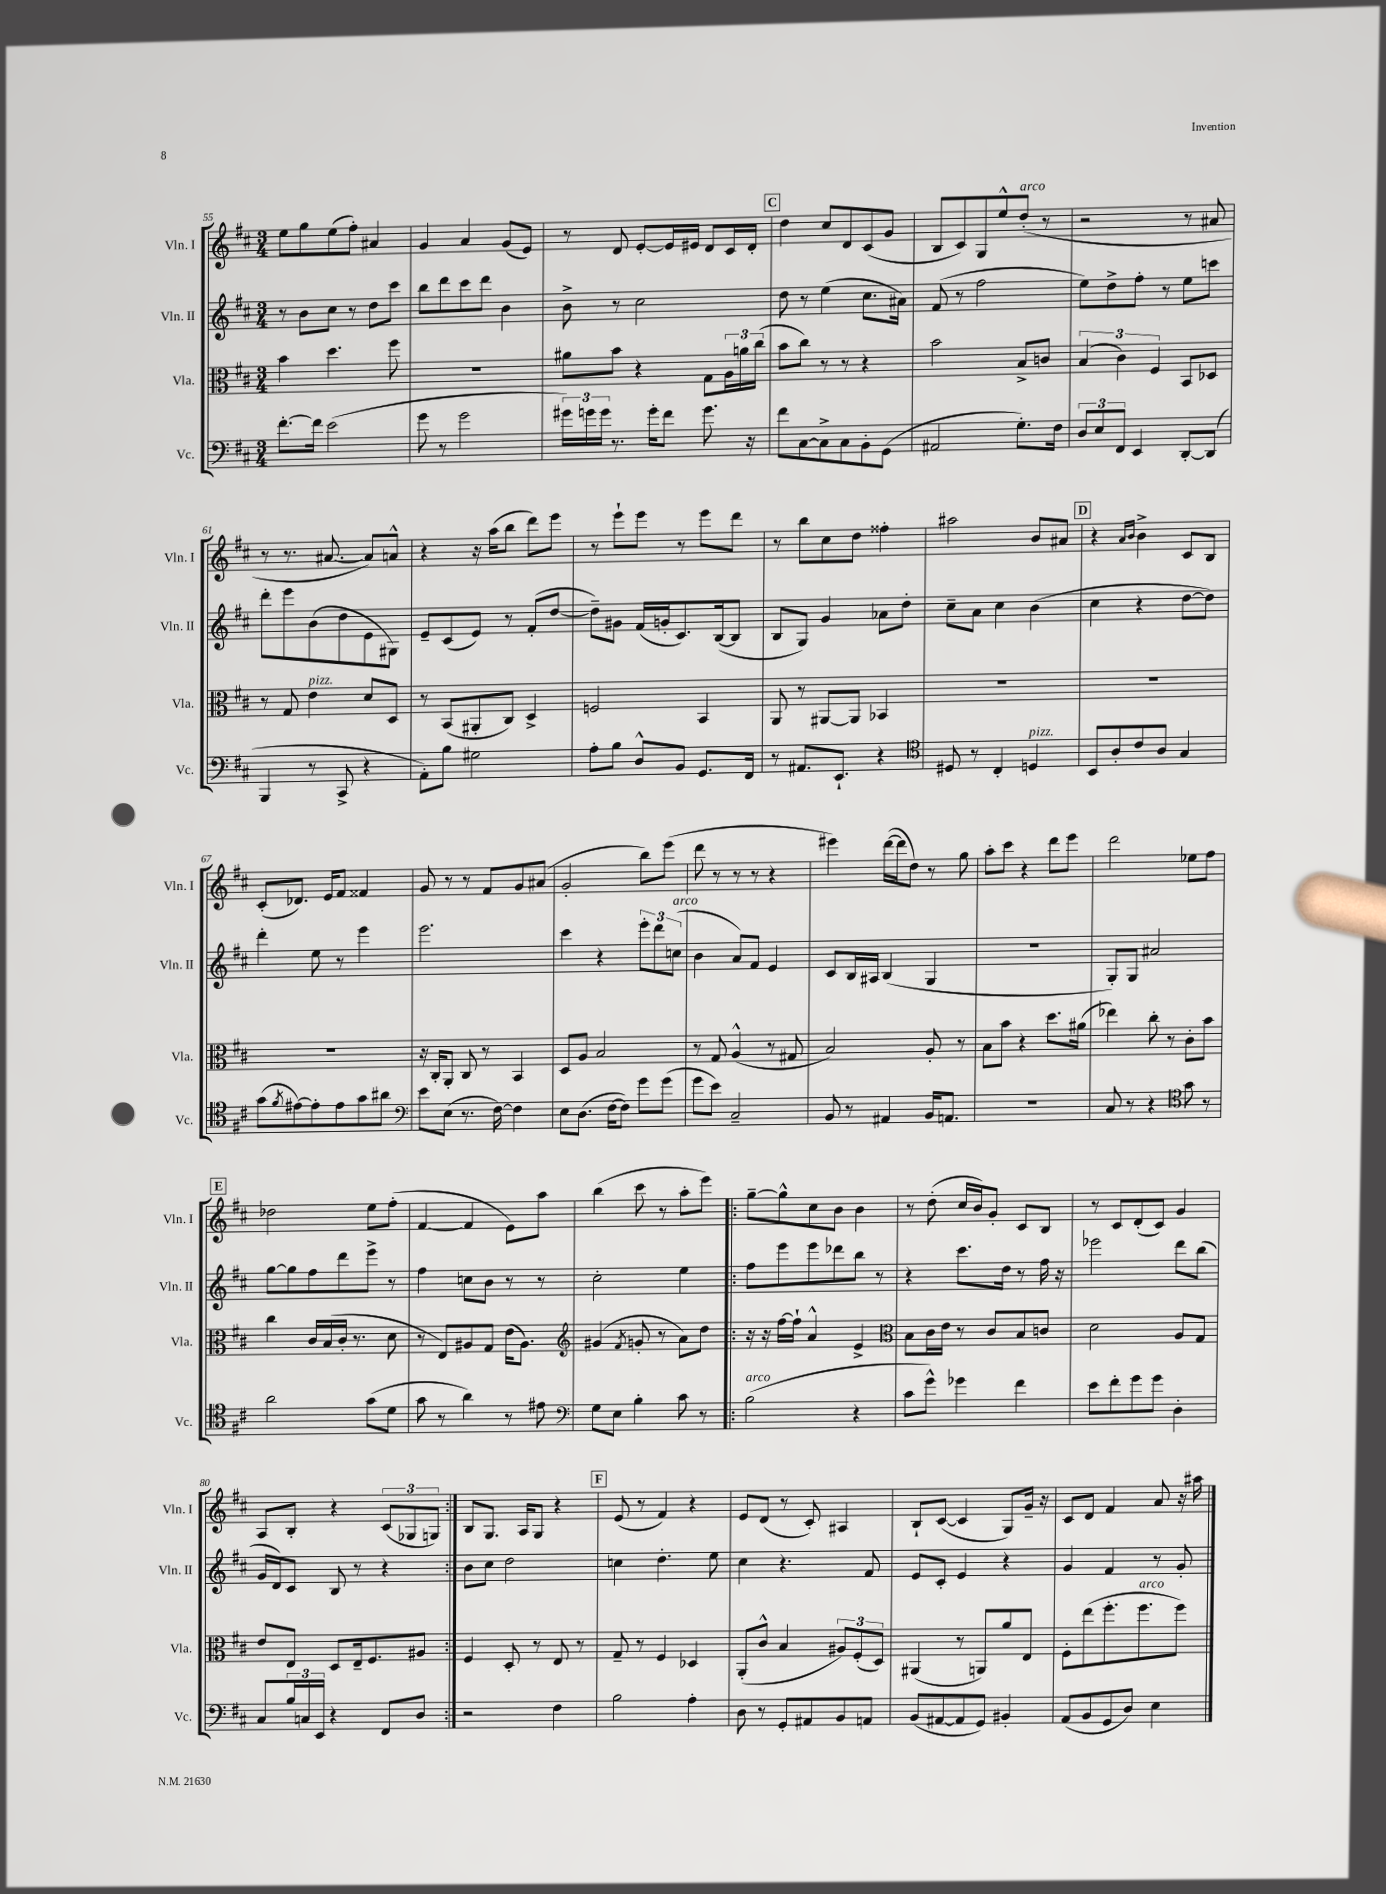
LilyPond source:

<<
\new StaffGroup <<
\new Staff = "s0" \with { instrumentName = "Vln. I" shortInstrumentName = "Vln. I" } {
    \clef treble \key d \major \numericTimeSignature \time 3/4
    e''8 g''8 e''8( fis''8-.) ais'4 |
    g'4 a'4 g'8( e'8) |
    r8 d'8 e'8~-. e'16 eis'16 d'8 cis'16 d'16-. |
    \mark \markup { \box "C" } d''4 cis''8 d'8 cis'8( g'8 |
    b8 cis'8) g8 e''8-^ d''8-.^\markup { \italic "arco" }( r8 |
    r2 r8 ais'8 |
    r8 r8. ais'8.~ ais'8) a'8-^ |
    r4 r16 a''16( b''8 d'''8) e'''8 |
    r8 e'''8-! e'''8 r8 e'''8 d'''8 |
    r8 b''8 cis''8 d''8 fisis''4-. |
    ais''2 b'8 ais'8 |
    \mark \markup { \box "D" } r4 \grace { a'16 b'16 } b'4-> cis'8 b8 |
    cis'8-.( des'8.) e'16 fis'8 fisis'4 |
    g'8 r8 r8 fis'8 g'8 ais'8( |
    g'2-. b''8) e'''8( |
    d'''8 r8 r8 r8 r4 |
    eis'''4) d'''16~( d'''16 d''8) r8 g''8 |
    a''8-. cis'''8 r4 d'''8 e'''8 |
    d'''2 ees''8 fis''8 |
    \mark \markup { \box "E" } des''2 e''8 fis''8-.( |
    fis'4~ fis'4 e'8) a''8 |
    b''4( cis'''8 r8 a''8-. e'''8) |
    \repeat volta 2 { g''8~-- g''8-^ cis''8 b'8 b'4 |
    r8 d''8-.( cis''16 b'16) g'8-. cis'8 b8 |
    r8 cis'8 d'8-.( cis'8) g'4 |
    a8 b8-. r4 \tuplet 3/2 { cis'8( ges8 g8) } | }
    b8 g8. a16 g8 r4 |
    \mark \markup { \box "F" } e'8( r8 fis'4) r4 |
    e'8 d'8( r8 cis'8-.) ais4 |
    b8-! cis'8~( cis'4 g8) g'16-- r16 |
    cis'8 d'8 fis'4 a'8 r16 ais''16 \bar "|." |
}
\new Staff = "s1" \with { instrumentName = "Vln. II" shortInstrumentName = "Vln. II" } {
    \clef treble \key d \major \numericTimeSignature \time 3/4
    r8 b'8 cis''8 r8 d''8 cis'''8 |
    b''8 d'''8 cis'''8 d'''8 b'4 |
    b'8-> r8 cis''2 |
    \mark \markup { \box "C" } d''8 r8 e''4( cis''8. ais'16) |
    fis'8( r8 fis''2 |
    e''8) d''8-> fis''8-. r8 e''8 c'''8 |
    d'''8-. e'''8 b'8( d''8 e'8 gis8) |
    e'8-- cis'8( e'8) r8 fis'8-.( d''8~ |
    d''8--) gis'8 fis'16( g'16-. cis'8.) b16~( b8 |
    b8 g8) g'4 aes'8 d''8-. |
    cis''8-- a'8 cis''4 b'4( |
    \mark \markup { \box "D" } cis''4 r4 d''8~ d''8) |
    d'''4-. e''8 r8 e'''4 |
    e'''2. |
    cis'''4 r4 \tuplet 3/2 { e'''8-. d'''8 c''8^\markup { \italic "arco" }( } |
    b'4 a'8) fis'8 e'4 |
    cis'8 b16 ais16 b4( g4 |
    R2. |
    g8-.) g8 ais'2 |
    \mark \markup { \box "E" } g''8~ g''8 fis''8 d'''8 e'''8-> r8 |
    fis''4 c''8 b'8 r8 r8 |
    cis''2-. e''4 |
    \repeat volta 2 { fis''8 e'''8 e'''8 des'''8 b''8 r8 |
    r4 cis'''8. d''16 r8 fis''16 r16 |
    ees'''2 d'''8 b''8( |
    g'16 d'16) cis'8 b8 r8 r4 | }
    b'8 cis''8 d''2 |
    \mark \markup { \box "F" } c''4 d''4.-. e''8 |
    cis''4 r4. fis'8 |
    e'8 cis'8-. e'4 r4 |
    g'4 fis'4 r8 g'8-. \bar "|." |
}
\new Staff = "s2" \with { instrumentName = "Vla." shortInstrumentName = "Vla." } {
    \clef alto \key d \major \numericTimeSignature \time 3/4
    b'4 d''4. fis''8 |
    R2. |
    ais'8 b'8 r4 g8 \tuplet 3/2 { a16 a'16 cis''16( } |
    \mark \markup { \box "C" } b'8 cis''8) r8 r8 r4 |
    b'2 b8-> c'8 |
    \tuplet 3/2 { b4( cis'4) fis4 } b,8 des8 |
    r8 g8 e'4^\markup { \italic "pizz." } d'8 d8 |
    r8 b,8( ais,8-. cis8) d4-> |
    f2 b,4 |
    a,8 r8 ais,8~ ais,8 bes,4 |
    R2. |
    \mark \markup { \box "D" } R2. |
    R2. |
    r16 cis16-. a,8-. cis8 r8 b,4 |
    d8 a8 b2 |
    r8 g8 a4-^( r8 gis8 |
    b2) a8-. r8 |
    b8 b'8 r4 d''8. ais'16( |
    ees''4) cis''8-. r8 cis'8-. b'8 |
    \mark \markup { \box "E" } cis''4 cis'16 b16( cis'16-. r8. d'8 |
    r8 e8) ais8 g8 e'16( ais8.) |
    \clef treble gis'4( \acciaccatura { fis'8 } g'8-. r8 a'8) d''8 |
    \repeat volta 2 { r16 r16 fis''16~ fis''16-! a'4-^ e'4-> |
    \clef alto b8 cis'16 e'16 r8 cis'8 b8 c'8 |
    d'2 a8 g8 |
    e'8 e8 d8 e16-- fis8. ais8 | }
    fis4 d8-. r8 e8 r8 |
    \mark \markup { \box "F" } g8-- r8 fis4 des4 |
    a,8-.( cis'8-^ b4 \tuplet 3/2 { ais8) fis8-.( d8) } |
    ais,4( r8 a,8) a'8 e8 |
    fis8-. e''8( fis''8.-. fis''8.^\markup { \italic "arco" } fis''8) \bar "|." |
}
\new Staff = "s3" \with { instrumentName = "Vc." shortInstrumentName = "Vc." } {
    \clef bass \key d \major \numericTimeSignature \time 3/4
    fis'8.~-. fis'16 e'2( |
    g'8 r8 g'2 |
    \tuplet 3/2 { gis'16) g'16 g'16 } r8. g'16-. fis'8 g'8. r16 |
    \mark \markup { \box "C" } fis'8 cis8~ cis8-> cis8 b,8-. g,8( |
    ais,2 g8.-.) fis16 |
    \tuplet 3/2 { d8 e8 fis,8 } e,4 d,8~-. d,8( |
    b,,4 r8 cis,8-> r4 |
    a,8-.) b8 gis2 |
    a8-. b8 d8-^ b,8 g,8. fis,16 |
    r8 ais,8. e,8.-! r4 |
    \clef tenor dis8 r8 cis4-. d4^\markup { \italic "pizz." } |
    \mark \markup { \box "D" } b,8 a8-. cis'8 a8 g4 |
    g'8( \acciaccatura { fis'8 } eis'8~) eis'8-. eis'8 g'8 ais'8 |
    \clef bass e'8 e8( r8. fis16~) fis4 |
    e8 d8.( fis16~ fis8) g'8 g'8( |
    g'8 e'8) cis2-- |
    b,8 r8 ais,4 b,16 a,8. |
    R2. |
    cis8 r8 r4 \clef tenor g'8 r8 |
    \mark \markup { \box "E" } a'2 g'8( d'8 |
    g'8 r8 a'4) r8 eis'8 |
    \clef bass g8 e8 b4-. cis'8 r8 |
    \repeat volta 2 { b2^\markup { \italic "arco" }( r4 |
    cis'8 g'8-^) ges'4 fis'4 |
    e'8 fis'8-. g'8 g'8 d4-. |
    cis8 \tuplet 3/2 { b16 c16 e,16 } r4 fis,8 d8 | }
    r2 fis4 |
    \mark \markup { \box "F" } b2 a4-. |
    d8 r8 g,8-. ais,8 b,8 a,8 |
    b,8( ais,8~ ais,8 g,8) bis,4-. |
    a,8( b,8 g,8 d8) e4 \bar "|." |
}
>>
>>
\layout { \context { \Score currentBarNumber = #55 } }
